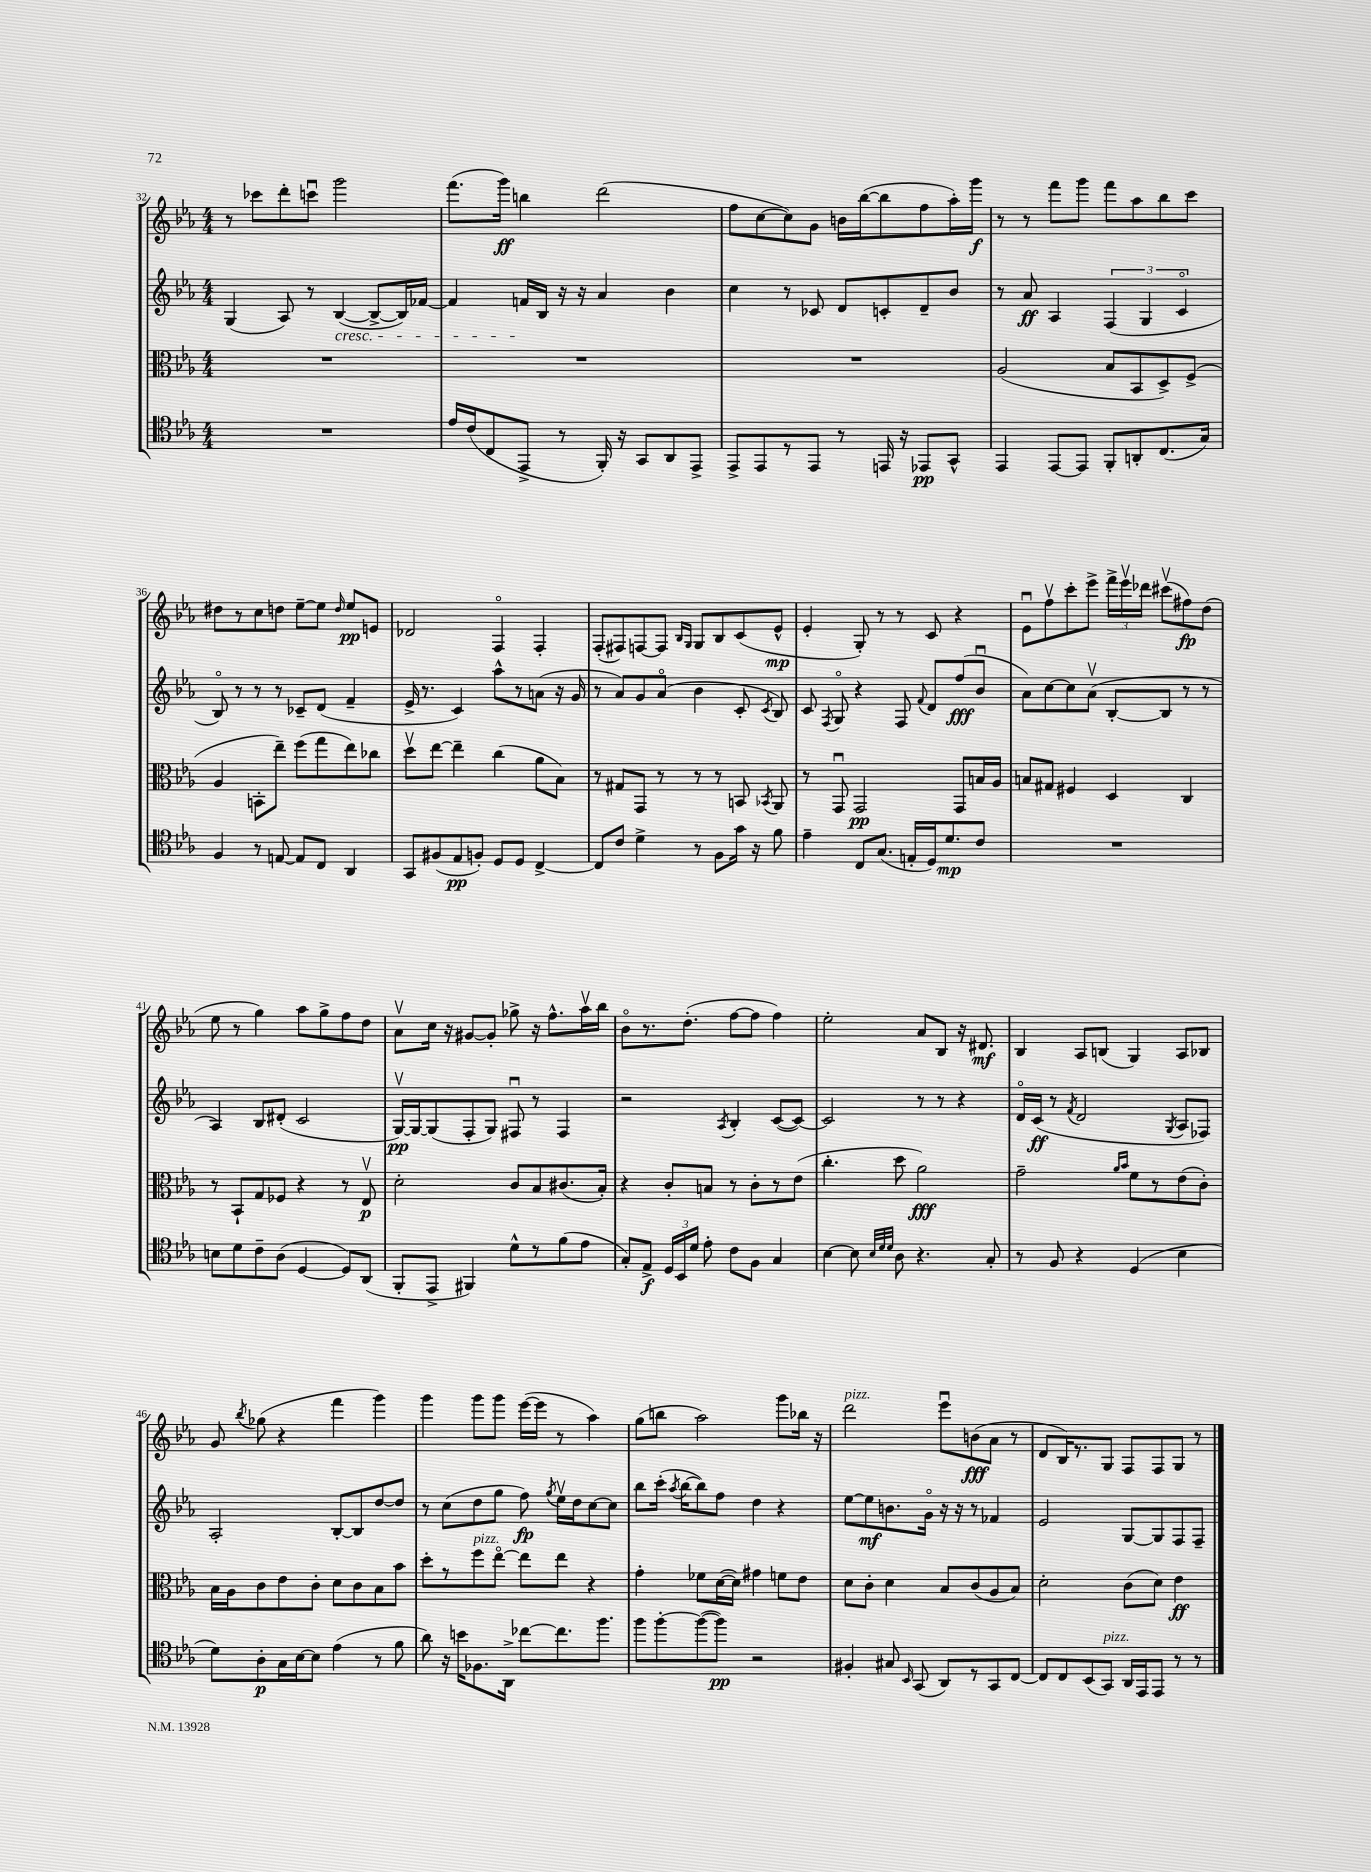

**kern	**dynam	**kern	**dynam	**kern	**dynam	**kern	**dynam
*part4	*part4	*part3	*part3	*part2	*part2	*part1	*part1
*staff4	*staff4	*staff3	*staff3	*staff2	*staff2	*staff1	*staff1
*clefC4	*	*clefC3	*	*clefG2	*	*clefG2	*
*k[b-e-a-]	*	*k[b-e-a-]	*	*k[b-e-a-]	*	*k[b-e-a-]	*
*M4/4	*	*M4/4	*	*M4/4	*	*M4/4	*
=32	=32	=32	=32	=32	=32	=32	=32
1r	.	1r	.	(4G/	.	8r	.
.	.	.	.	.	.	8ccc-X\L	.
.	.	.	.	8A-/)	.	8ddd'\	.
.	.	.	.	8r	.	8cccnu\J	.
!	!	!	!	!LO:TX:b:i:t=cresc.	!	!	!
.	.	.	.	([4B-/	.	2ggg\	.
.	.	.	.	8B-^/L_	.	.	.
.	.	.	.	16B-/L])	.	.	.
.	.	.	.	[16f-X/JJ	.	.	.
=33	=33	=33	=33	=33	=33	=33	=33
16e-/LL	.	1r	.	4f-/]	.	(8.fff\L	.
(16c/J	.	.	.	.	.	.	.
8C/	.	.	.	.	.	.	.
.	.	.	.	.	.	16ggg\Jk)	ff
8EE-^/J	.	.	.	16fn/LL	.	4bbn\	.
.	.	.	.	16B-/JJ	.	.	.
8r	.	.	.	16r	.	.	.
.	.	.	.	16r	.	.	.
16FF'/)	.	.	.	4a-/	.	(2ddd\	.
16r	.	.	.	.	.	.	.
8GG/L	.	.	.	.	.	.	.
8AA-/	.	.	.	4b-\	.	.	.
8EE-^/J	.	.	.	.	.	.	.
=34	=34	=34	=34	=34	=34	=34	=34
8EE-^/L	.	1r	.	4cc\	.	8ff\L	.
8EE-/	.	.	.	.	.	[8cc\	.
8r	.	.	.	8r	.	8cc\])	.
8EE-/J	.	.	.	8c-X/	.	8g\J	.
8r	.	.	.	8d/L	.	16bn\LL	.
.	.	.	.	.	.	([16bb-\J	.
16EEn/	.	.	.	8cn'/	.	8bb-\]	.
16r	.	.	.	.	.	.	.
8EE-X/L	pp	.	.	8d~/	.	8ff\	.
8GG^^/J	.	.	.	8b-/J	.	16aa-'\L)	.
.	.	.	.	.	.	16ggg\JJ	f
=35	=35	=35	=35	=35	=35	=35	=35
4EE-/	.	(2A-/	.	8r	.	8r	.
.	.	.	.	8a-/	ff	8r	.
[8EE-/L	.	.	.	4A-/	.	8fff\L	.
8EE-/J]	.	.	.	.	.	8ggg\J	.
8FF'/L	.	8B-/L	.	(6F/	.	8fff\L	.
8AAn'/	.	8BB-/	.	.	.	8aa-\	.
.	.	.	.	6G/	.	.	.
(8.C/	.	8D^/)	.	.	.	8bb-\	.
.	.	.	.	6c/	.	.	.
.	.	(8F^/J	.	.	.	8ccc\J	.
16G/Jk)	.	.	.	.	.	.	.
!!LO:LB:g=z
=36	=36	=36	=36	=36	=36	=36	=36
4F/	.	4A-/	.	8B-/)	.	8dd#X\L	.
.	.	.	.	8r	.	8r	.
8r	.	8BBn'\L	.	8r	.	8cc\	.
[8En/	.	8ee-~\J)	.	8r	.	8ddn\J	.
8E/L]	.	(8ff\L	.	8c-X~/L	.	[8ee-~\L	.
8C/J	.	8gg\	.	(8d/J	.	8ee-\J]	.
.	.	.	.	.	.	16qqdd/	.
4AA-/	.	8ee-\)	.	4f~/	.	8ee-/L	pp
.	.	8cc-X\J	.	.	.	8en/J	.
=37	=37	=37	=37	=37	=37	=37	=37
8GG/L	.	8ddv\L	.	16e-^/	.	2d-X/	.
.	.	.	.	8.r	.	.	.
(8F#X/	.	[8ee-\J	.	.	.	.	.
8E-/	pp	4ee-~\]	.	4c/)	.	.	.
8Fn'/J)	.	.	.	.	.	.	.
8D/L	.	(4cc\	.	8aa-^^\L	.	4F/	.
8D/J	.	.	.	8r	.	.	.
[4C^/	.	8a-\L	.	(8an\J	.	4F'/	.
.	.	8B-\J)	.	16r	.	.	.
.	.	.	.	16g/	.	.	.
=38	=38	=38	=38	=38	=38	=38	=38
8C/L]	.	8r	.	8r	.	(8F'/L	.
8c/J	.	8G#X/L	.	8a-/L)	.	8F#X/)	.
4d^\	.	8GG/J	.	8g/	.	[8Fn/	.
.	.	8r	.	(8a-/J	.	8F/J]	.
.	.	.	.	.	.	16qqB-/LL	.
.	.	.	.	.	.	16qqG/JJ	.
8r	.	8r	.	4b-\	.	8G/L	.
8F\L	.	8r	.	.	.	8B-/	.
16g\Jk	.	8BBn/	.	8c'/	.	(8c/	.
16r	.	.	.	.	.	.	.
.	.	8qBB-X/	.	8qc/	.	.	.
8f\	.	8AA-/	.	8B-/)	.	8e-^^/J	mp
=39	=39	=39	=39	=39	=39	=39	=39
4e-~\	.	8r	.	8c/	.	4e-'/	.
.	.	.	.	8qF/	.	.	.
.	.	8GGu/	.	8G/	.	.	.
8C/L	.	2GG/	pp	4r	.	8G'/)	.
(8.G/J	.	.	.	.	.	8r	.
.	.	.	.	8F/	.	8r	.
16En'/LL	.	.	.	.	.	.	.
.	.	.	.	8qqf/	.	.	.
16D/J)	.	.	.	8d/L	.	8c/	.
8.d/	mp	.	.	.	.	.	.
.	.	8GG/L	.	(8ff/	fff	4r	.
8c/J	.	16Bn/L	.	8b-u/J	.	.	.
.	.	16A-/JJ	.	.	.	.	.
=40	=40	=40	=40	=40	=40	=40	=40
1r	.	8Bn/L	.	8a-\L)	.	8e-u\L	.
.	.	8G#X/J	.	[8cc\	.	8ffv\	.
.	.	4F#X/	.	8cc\]	.	8ccc'\	.
.	.	.	.	(8a-v\J	.	8eee-^\J	.
.	.	4D/	.	[8B-'/L	.	24fff^\LL	.
.	.	.	.	.	.	24eee-v\	.
.	.	.	.	.	.	24ddd-X\JJ	.
.	.	.	.	8B-/J]	.	(8ccc#Xv\L	.
.	.	4C/	.	8r	.	8ff#X\)	fp
.	.	.	.	8r	.	(8dd\J	.
!!LO:LB:g=z
=41	=41	=41	=41	=41	=41	=41	=41
8Bn\L	.	8r	.	4A-/)	.	8ee-\	.
8d\	.	8BB-`/L	.	.	.	8r	.
8c~\	.	8G/	.	8B-/L	.	4gg\)	.
(8A-\J	.	8F-X/J	.	(8d#X'/J	.	.	.
[4D/	.	4r	.	2c/	.	8aa-\L	.
.	.	.	.	.	.	8gg^\	.
8D/L])	.	8r	.	.	.	8ff\	.
(8AA-/J	.	8E-v/	p	.	.	8dd\J	.
=42	=42	=42	=42	=42	=42	=42	=42
8FF'/L	.	2d'\	.	[16Gv/LL)	pp	8a-v\L	.
.	.	.	.	16G/J_	.	.	.
8EE-^/J	.	.	.	(8G/]	.	16cc\Jk	.
.	.	.	.	.	.	16r	.
4FF#X/)	.	.	.	8F'/	.	[8g#X/L	.
.	.	.	.	8G/J)	.	8g#'/J]	.
8d^^\L	.	8c/L	.	8F#Xu/	.	8gg-X^\	.
8r	.	8B-/	.	8r	.	16r	.
.	.	.	.	.	.	8.ff^^\L	.
(8f\	.	(8.c#X/	.	4F#/	.	.	.
8e-\J	.	.	.	.	.	16aa-v\L	.
.	.	16B-'/Jk)	.	.	.	16bb-\JJ	.
=43	=43	=43	=43	=43	=43	=43	=43
8G'/L)	.	4r	.	2r	.	8b-\L	.
8E-^/J	f	.	.	.	.	8.r	.
24D/LL	.	8c'/L	.	.	.	.	.
24BB-/	.	.	.	.	.	.	.
.	.	.	.	.	.	(8.dd'\J	.
24d/JJ	.	.	.	.	.	.	.
8e-'\	.	8Bn/J	.	.	.	.	.
.	.	.	.	8qA-/	.	.	.
8c\L	.	8r	.	4B-'/	.	[8ff\L	.
8F\J	.	8c'\L	.	.	.	8ff\J]	.
4G/	.	8r	.	([8c/L	.	4ff\)	.
.	.	(8e-\J	.	8c/J_)	.	.	.
=44	=44	=44	=44	=44	=44	=44	=44
[4B-\	.	4.cc'\	.	2c/]	.	2ee-'\	.
8B-\]	.	.	.	.	.	.	.
32qqB-/LLL	.	.	.	.	.	.	.
32qqd/	.	.	.	.	.	.	.
32qqd/JJJ	.	.	.	.	.	.	.
8A-\	.	8dd\	.	.	.	.	.
4.r	.	2a-\)	fff	8r	.	8a-/L	.
.	.	.	.	8r	.	8B-/J	.
.	.	.	.	4r	.	16r	.
.	.	.	.	.	.	8.d#X/	mf
8G'/	.	.	.	.	.	.	.
=45	=45	=45	=45	=45	=45	=45	=45
8r	.	2g~\	.	16d/LL	.	4B-/	.
.	.	.	.	(16c/JJ	ff	.	.
8F/	.	.	.	8r	.	.	.
.	.	.	.	8qf/	.	.	.
4r	.	.	.	2d/	.	8A-/L	.
.	.	.	.	.	.	(8Bn/J	.
.	.	16qqa-/LL	.	.	.	.	.
.	.	16qqb-/JJ	.	.	.	.	.
(4D/	.	8f\L	.	.	.	4G/)	.
.	.	8r	.	.	.	.	.
.	.	.	.	8qG/	.	.	.
4B-\	.	(8e-\	.	8A-/L	.	8A-/L	.
.	.	8c'\J)	.	8F-X/J)	.	8B-X/J	.
!!LO:LB:g=z
=46	=46	=46	=46	=46	=46	=46	=46
8d\L)	.	16B-\LL	.	2A-'/	.	8g/	.
.	.	16A-\J	.	.	.	.	.
.	.	.	.	.	.	8qbb-/	.
8A-'\	p	8c\	.	.	.	(8gg-X\	.
16G\L	.	8e-\	.	.	.	4r	.
[16B-\J	.	.	.	.	.	.	.
8B-\J]	.	8c'\J	.	.	.	.	.
(4e-\	.	8d\L	.	[8B-'/L	.	4fff\	.
.	.	8c\	.	8B-/]	.	.	.
8r	.	8B-\	.	[8dd/	.	4ggg\)	.
8f\	.	8b-\J	.	8dd/J]	.	.	.
=47	=47	=47	=47	=47	=47	=47	=47
8a-\)	.	8dd'\L	.	8r	.	4ggg\	.
16r	.	8r	.	(8cc\L	.	.	.
16bn\KL	.	.	.	.	.	.	.
!	!	!LO:TX:a:i:t=pizz.	!	!	!	!	!
8.F-X\	.	8ff\	.	8dd\	.	8ggg\L	.
.	.	[8ee-\J	.	8gg\J	.	8ggg\J	.
16AA-^\Jk	.	.	.	.	.	.	.
[8cc-X\L	.	8ee-\L]	.	8ff\)	fp	([16eee-\LL	.
.	.	.	.	.	.	16eee-\JJ]	.
.	.	.	.	8qgg/	.	.	.
8.cc-\]	.	8ee-\J	.	16ee-v\LL	.	8r	.
.	.	.	.	16dd\J	.	.	.
.	.	4r	.	[8cc\	.	4aa-\)	.
8.ff\J	.	.	.	.	.	.	.
.	.	.	.	8cc\J]	.	.	.
=48	=48	=48	=48	=48	=48	=48	=48
8ff\L	.	4g'\	.	8bb-\L	.	(8gg\L	.
[8ff'\	.	.	.	(16ccc'\Jk	.	8bbn\J	.
.	.	.	.	8qaa-/	.	.	.
.	.	.	.	[16bb-\KL	.	.	.
(8ff\_	.	8f-X\L	.	8bb-\])	.	2aa-\)	.
8ff\J])	pp	([16d\L	.	8ff\J	.	.	.
.	.	16d\JJ])	.	.	.	.	.
2r	.	4g#X\	.	4dd\	.	.	.
.	.	8fn\L	.	4r	.	8ggg\L	.
.	.	8e-\J	.	.	.	16bb-X\Jk	.
.	.	.	.	.	.	16r	.
=49	=49	=49	=49	=49	=49	=49	=49
!	!	!	!	!	!	!LO:TX:a:i:t=pizz.	!
4F#X'/	.	8d\L	.	[8ee-\L	.	2ddd\	.
.	.	8c'\J	.	8ee-\]	mf	.	.
8G#X/	.	4d\	.	8.bn\	.	.	.
16qqBB-/	.	.	.	.	.	.	.
(8GG/	.	.	.	.	.	.	.
.	.	.	.	16g\Jk	.	.	.
8AA-/L)	.	8B-/L	.	16r	.	8eee-u\L	.
.	.	.	.	16r	.	.	.
8r	.	(8c/	.	8r	.	(8bn\	fff
8GG/	.	8A-/	.	4f-X/	.	8a-\J	.
[8C/J	.	8B-/J)	.	.	.	8r	.
=50	=50	=50	=50	=50	=50	=50	=50
8C/L]	.	2d'\	.	2e-/	.	8d/L	.
8C/	.	.	.	.	.	16B-/K)	.
.	.	.	.	.	.	8.r	.
(8BB-/	.	.	.	.	.	.	.
!LO:TX:a:i:t=pizz.	!	!	!	!	!	!	!
8GG/J)	.	.	.	.	.	8G/J	.
16AA-/LL	.	(8c\L	.	[8G/L	.	8F/L	.
16EE-/J	.	.	.	.	.	.	.
8EE-/J	.	8d\J)	.	8G/]	.	8F/	.
8r	.	4e-\	ff	8F/	.	8G/J	.
8r	.	.	.	8F~/J	.	8r	.
==	==	==	==	==	==	==	==
*-	*-	*-	*-	*-	*-	*-	*-
